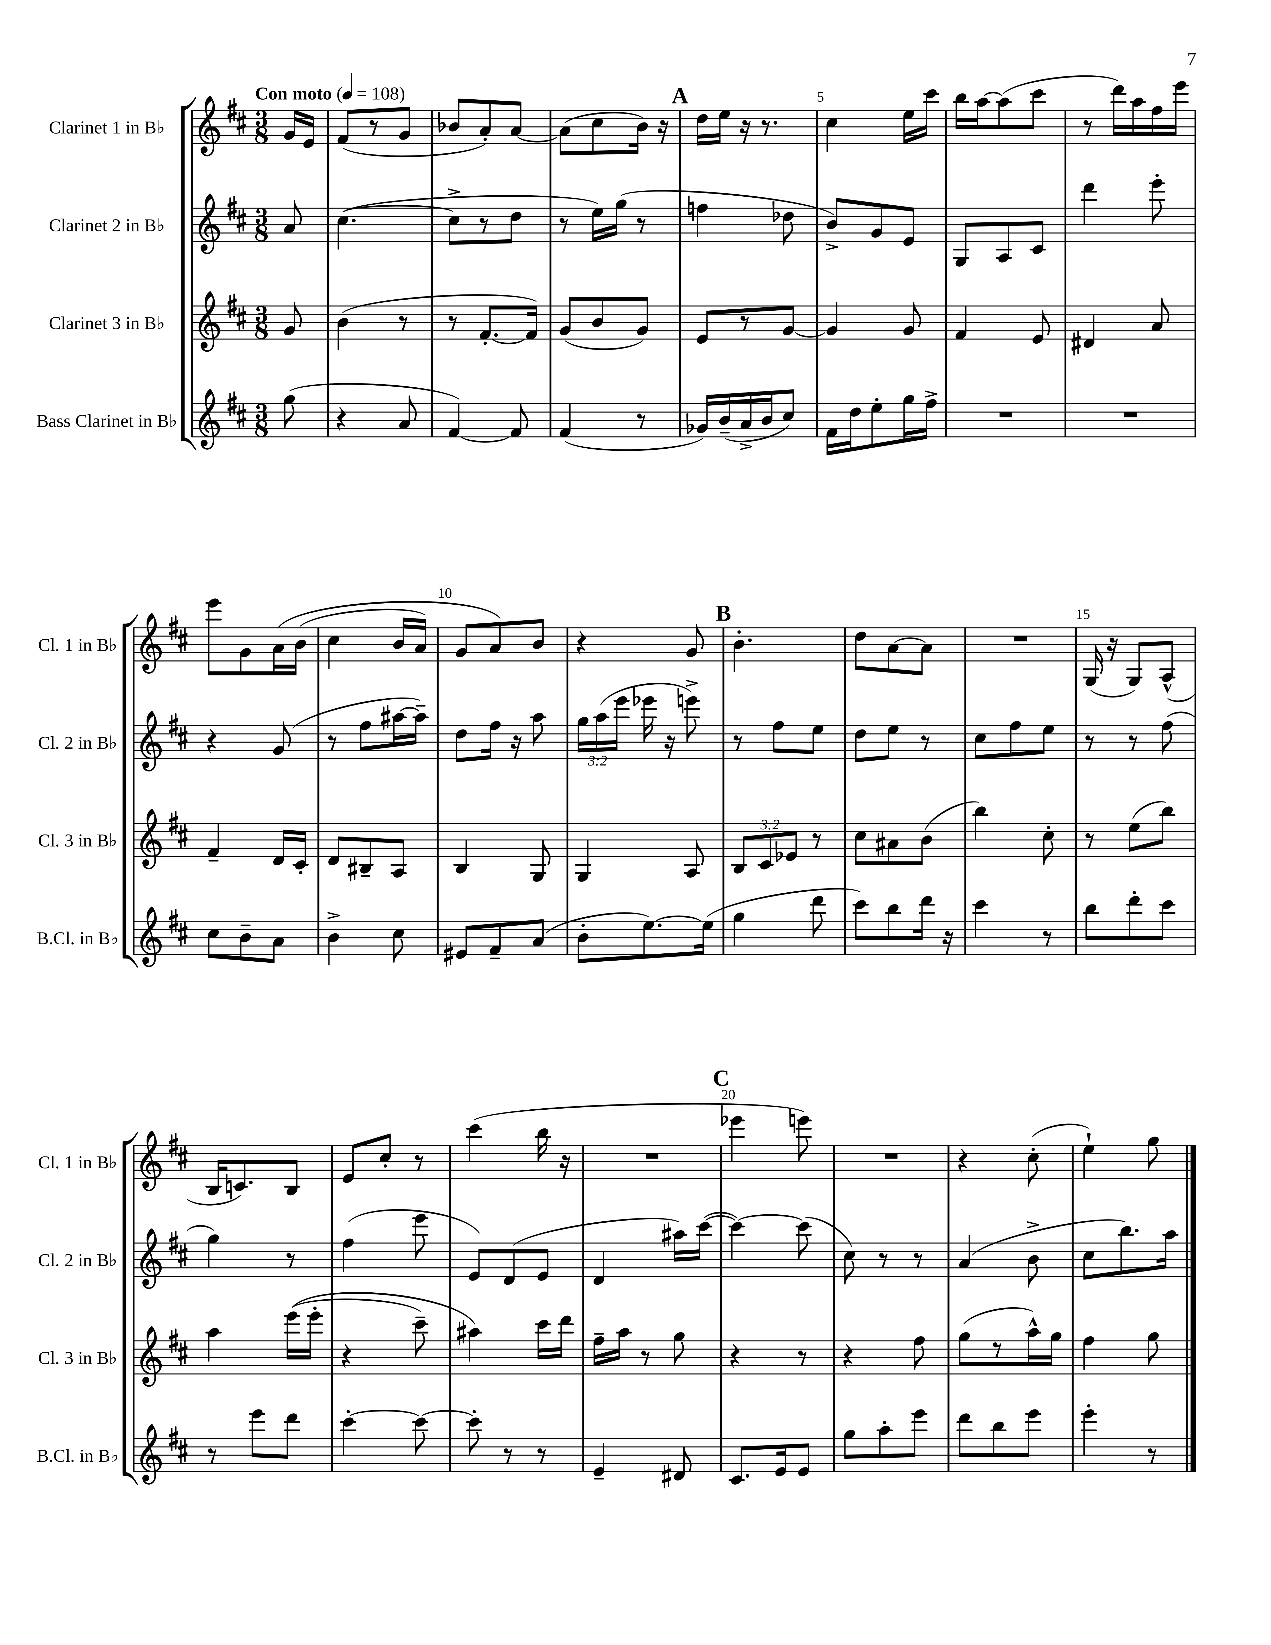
<<
\new StaffGroup <<
\new Staff = "s0" \with { instrumentName = "Clarinet 1 in Bb" shortInstrumentName = "Cl. 1 in Bb" } {
    \clef treble \key d \major \numericTimeSignature \time 3/8 \partial 8 \tempo "Con moto" 4 = 108
    \autoBeamOff g'16[ e'16] |
    fis'8[( r8 g'8] |
    bes'8[ a'8-.) a'8]~ |
    a'8[( cis''8 b'16]) r16 |
    \mark \markup { \bold "A" } d''16[ e''16] r16 r8. |
    cis''4 e''16[ cis'''16] |
    b''16[ a''16~ a''8( cis'''8] |
    r8 d'''16[) a''16 fis''16 e'''16] |
    e'''8[ g'8 a'16\( b'16]( |
    cis''4 b'16[ a'16]) |
    g'8[ a'8\) b'8] |
    r4 g'8 |
    \mark \markup { \bold "B" } b'4.-. |
    d''8[ a'8~ a'8] |
    R4. |
    g16( r16 g8[) a8]-^( |
    b16[ c'8.) b8] |
    e'8[ cis''8]-. r8 |
    cis'''4( b''16 r16 |
    R4. |
    \mark \markup { \bold "C" } ees'''4 e'''8) |
    R4. |
    r4 cis''8-.( |
    e''4-!) g''8 \bar "|." |
}
\new Staff = "s1" \with { instrumentName = "Clarinet 2 in Bb" shortInstrumentName = "Cl. 2 in Bb" } {
    \clef treble \key d \major \numericTimeSignature \time 3/8 \override Staff.TupletNumber.text = #tuplet-number::calc-fraction-text \partial 8
    \autoBeamOff a'8 |
    cis''4.~( |
    cis''8[-> r8 d''8] |
    r8 e''16[) g''16]( r8 |
    \mark \markup { \bold "A" } f''4 des''8 |
    b'8[->) g'8 e'8] |
    g8[ a8 cis'8] |
    d'''4 e'''8-. |
    r4 g'8( |
    r8 fis''8[ ais''16~ ais''16]--) |
    d''8[ fis''16] r16 a''8 |
    \tuplet 3/2 { g''16[ a''16( e'''16] } ees'''16 r16 e'''8->) |
    \mark \markup { \bold "B" } r8 fis''8[ e''8] |
    d''8[ e''8] r8 |
    cis''8[ fis''8 e''8] |
    r8 r8 fis''8( |
    g''4) r8 |
    fis''4( e'''8 |
    e'8[) d'8( e'8] |
    d'4 ais''16[) cis'''16]~( |
    \mark \markup { \bold "C" } cis'''4~) cis'''8( |
    cis''8) r8 r8 |
    a'4( b'8-> |
    cis''8[ b''8.) a''16] \bar "|." |
}
\new Staff = "s2" \with { instrumentName = "Clarinet 3 in Bb" shortInstrumentName = "Cl. 3 in Bb" } {
    \clef treble \key d \major \numericTimeSignature \time 3/8 \override Staff.TupletNumber.text = #tuplet-number::calc-fraction-text \partial 8
    \autoBeamOff g'8 |
    b'4( r8 |
    r8 fis'8.[~-. fis'16]) |
    g'8[( b'8 g'8]) |
    \mark \markup { \bold "A" } e'8[ r8 g'8]~ |
    g'4 g'8 |
    fis'4 e'8 |
    dis'4 a'8 |
    fis'4-- d'16[ cis'16]-. |
    d'8[ bis8-- a8] |
    b4 g8 |
    g4 a8 |
    \mark \markup { \bold "B" } \tuplet 3/2 { b8[ cis'8 ees'8] } r8 |
    cis''8[ ais'8 b'8]( |
    b''4) cis''8-. |
    r8 e''8[( b''8]) |
    a''4 e'''16[(\( e'''16]-. |
    r4 cis'''8--) |
    ais''4\) cis'''16[ d'''16] |
    fis''16[-- a''16] r8 g''8 |
    \mark \markup { \bold "C" } r4 r8 |
    r4 fis''8 |
    g''8[( r8 a''16-^) g''16] |
    fis''4 g''8 \bar "|." |
}
\new Staff = "s3" \with { instrumentName = "Bass Clarinet in Bb" shortInstrumentName = "B.Cl. in Bb" } {
    \clef treble \key d \major \numericTimeSignature \time 3/8 \partial 8
    \autoBeamOff g''8( |
    r4 a'8 |
    fis'4~) fis'8 |
    fis'4( r8 |
    \mark \markup { \bold "A" } ges'16[) b'16--( a'16-> b'16 cis''8]) |
    fis'16[ d''16 e''8-. g''16 fis''16]-> |
    R4. |
    R4. |
    cis''8[ b'8-- a'8] |
    b'4-> cis''8 |
    eis'8[ fis'8-- a'8]( |
    b'8[-. e''8.~) e''16]( |
    \mark \markup { \bold "B" } g''4 d'''8 |
    cis'''8[) b''8 d'''16] r16 |
    cis'''4 r8 |
    b''8[ d'''8-. cis'''8] |
    r8 e'''8[ d'''8] |
    cis'''4~-. cis'''8~ |
    cis'''8-. r8 r8 |
    e'4-- dis'8 |
    \mark \markup { \bold "C" } cis'8.[ e'16 e'8] |
    g''8[ a''8-. e'''8] |
    d'''8[ b''8 e'''8] |
    e'''4-. r8 \bar "|." |
}
>>
>>
\layout { \context { \Score \override BarNumber.break-visibility = ##(#f #t #t) barNumberVisibility = #(every-nth-bar-number-visible 5) } }
